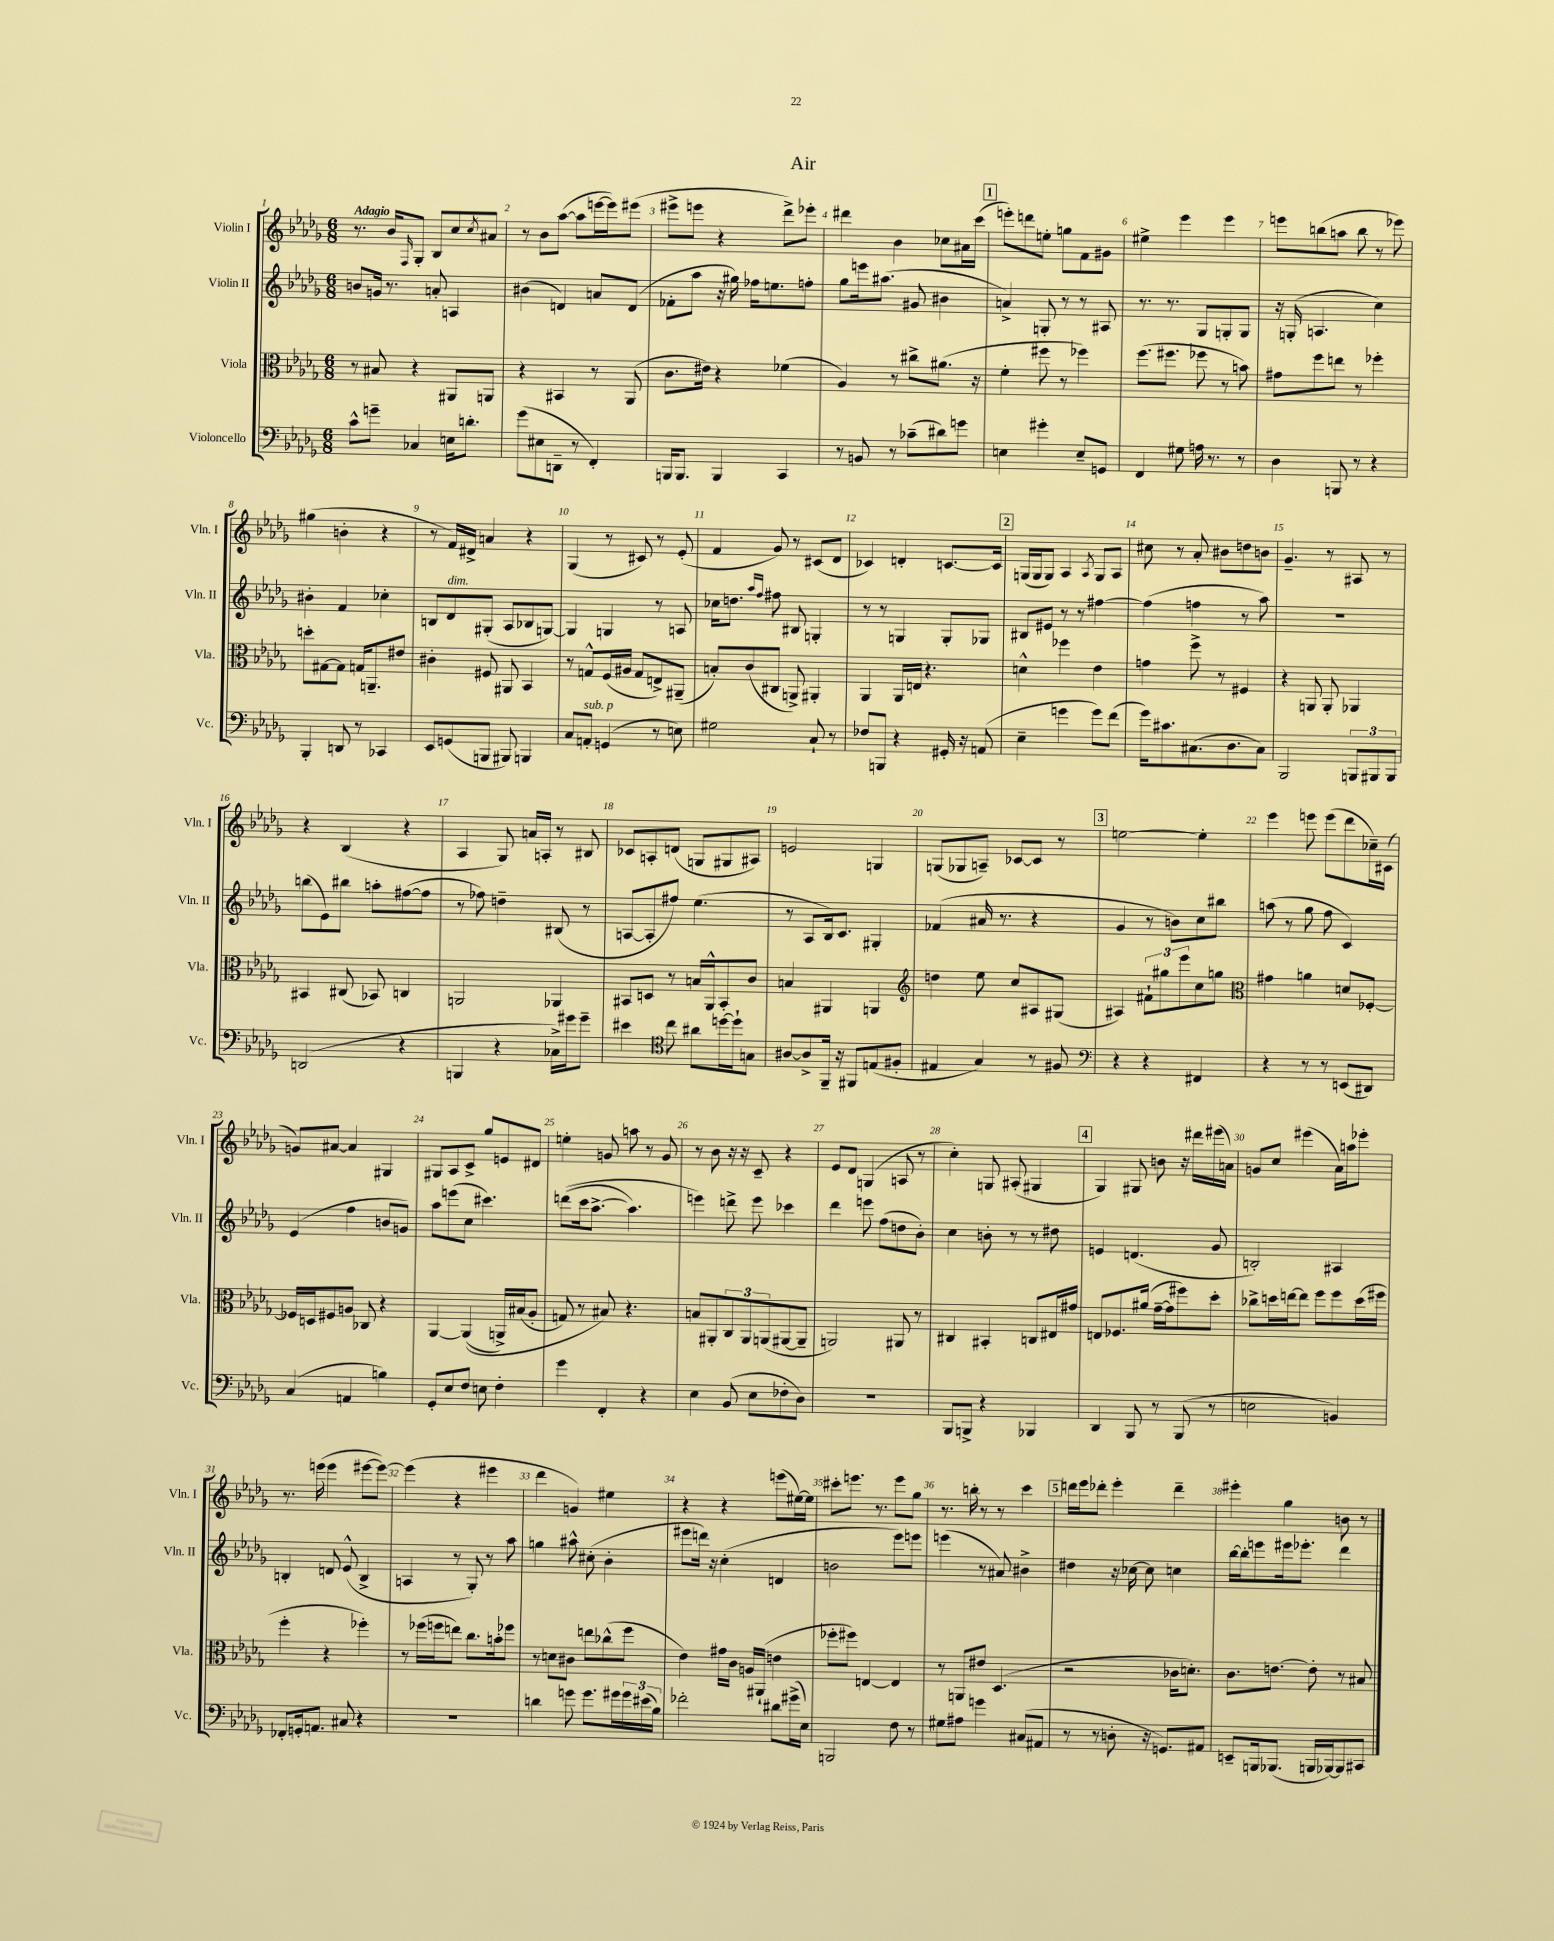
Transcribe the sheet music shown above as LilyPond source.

\header { title = "Air" }
<<
\new StaffGroup <<
\new Staff = "s0" \with { instrumentName = "Violin I" shortInstrumentName = "Vln. I" } {
    \clef treble \key des \major \numericTimeSignature \time 6/8 \tempo "Adagio"
    r8. bes'16 \grace { f16 } ges8-. bes8 c''8 \acciaccatura { c''8 } ais'8 |
    r8 bes'8 aes''8~( aes''8 e'''16~ e'''16) eis'''8( |
    eis'''8-> e'''8 r4 des'''8->) ees'''8-. |
    dis'''4 bes'4 ces''8 ais'16 c'''16( |
    \mark \markup { \box "1" } e'''8-.) d'''8 e''8-. g''8 f'8 gis'8 |
    eis''4-> ees'''4 ees'''4 |
    e'''8 b''8( a''8 b''8 r8 ees'''8) |
    gis''4( b'4-. r4 |
    r8 f'16) dis'16-> a'4 r4 |
    ges4( r8 cis'8) r8 ees'8-.( |
    f'4 ges'8) r8 cis'8( des'8 |
    ces'4) d'4-. c'8.~ c'16 |
    \mark \markup { \box "2" } g16( g16 g8) aes4 \acciaccatura { aes8 } g8 aes8 |
    cis''8 r8 aes'8-. bis'8 d''8 b'8 |
    ges'4.-- r8 ais8 r8 |
    r4 bes4( r4 |
    aes4 ges8) a'16 a16-. r8 bis8 |
    ces'8 a8-. d'8( g8 gis8 ais8) |
    e'2 g4 |
    g8( ges8 a8--) ces'8~ ces'8 r8 |
    \mark \markup { \box "3" } e''2~ e''4-. |
    ees'''4 e'''8 e'''8( des'''8 ces''16--) cis'16( |
    g'8) ais'8~ ais'4 gis4 |
    gis8 aes8 c'8-> ges''8 e'8 dis'8 |
    e''4-. g'8 a''8 r8 g'8 |
    r8 bes'8 r16 r16 c'8-- r4 |
    ees'8 des'8 g4( a8 r8 |
    c''4-.) g8 ais8-.( gis4 |
    \mark \markup { \box "4" } ges4) gis8 b'8 r16 dis'''16 eis'''16( a'16) |
    g'8 c''8 eis'''4( aes'16) a''16 ees'''8-. |
    r8. e'''16( e'''4 eis'''8~ eis'''8~) |
    eis'''4( r4 eis'''4 |
    des'''4 g'4) eis''4 |
    r4 r4 e'''8( eis''16~) eis''16 |
    cis'''8-. e'''8. r8. e'''8 ges''8 |
    r8. b''16-. r8 r8 c'''4 |
    \mark \markup { \box "5" } d'''16 ees'''16 des'''8-. ees'''4-. des'''4-- |
    eis'''4-. ges''4 b'8 r8 \bar "|." |
}
\new Staff = "s1" \with { instrumentName = "Violin II" shortInstrumentName = "Vln. II" } {
    \clef treble \key des \major \numericTimeSignature \time 6/8
    b'8 g'16 r8. a'8-. a4 |
    bis'4( d'4) a'8 d'8( |
    fes'8-. aes''8 r16 gis''16) fes''16 e''8. f''8-. |
    ges''8 e'''16 ais''8.( gis'8 bis'4 |
    \mark \markup { \box "1" } a'4->) g8-. r8 r8 ais8 |
    r8. r8. ges8 g8-. g8 |
    r16 g16-.( a4. c''4) |
    bis'4-. f'4 ces''4-. |
    b8 des'8^\markup { \italic "dim." } gis8-.( aes8 bes8 g8~) |
    g4 g4 r8 a8 |
    ces''16 d''8. \grace { aes''16 f''16 } fis''8 bis8 g4-. |
    r8 r8 g4 g8-. ges8 |
    \mark \markup { \box "2" } bis8 eis'8 r8 r8 fis''4~ |
    fis''4( f''4 r8 aes''8) |
    R2. |
    b''8( ees'8) bis''8 a''8-. fis''8~( fis''8 |
    r8 fes''8) d''4-- bis8( r8 |
    a8~ a8-. fis''8) ees''4.( |
    r8 aes8 bes16) c'8. gis4-. |
    fes'4( ais'16 r8. r4 |
    \mark \markup { \box "3" } ges'4 r8 b'8) c''8 bis''8 |
    a''8( r8 ges''8 f''8 c'4) |
    ees'4( f''4 b'8 g'8) |
    aes''8 e'''8( c''8 cis'''4.) |
    d'''8(\( c'''16 aes''8.~-> aes''4.) |
    e'''4\) d'''8-> e'''8 ces'''4 |
    des'''4 e'''8 f''8( d''8 bes'8-.) |
    c''4 b'8-. r8 r8 dis''8 |
    \mark \markup { \box "4" } e'4 d'4.( ges'8 |
    b2-.) ais4 |
    b4-. d'8 ees'8-^( b4-> |
    a4 r8 ges8-.) r8 aes''8 |
    g''4 ais''8-^ cis''8-.( bes'4-. |
    eis'''8 d'''16) r16 c''4-.( d'4 |
    b'2 ees'''8) e'''8 |
    e'''4( r8 ais'8) bis'4-> |
    \mark \markup { \box "5" } dis''4 r16 ces''16~ ces''8 c''4 |
    bes''16~ bes''16-. e'''8 eis'''16 ees'''8.-. des'''4 \bar "|." |
}
\new Staff = "s2" \with { instrumentName = "Viola" shortInstrumentName = "Vla." } {
    \clef alto \key des \major \numericTimeSignature \time 6/8
    r8 bis8 r4 ais,8 a,8 |
    r4 bis,4 r8 aes,8( |
    c'8. eis'16) r4 fes'4( |
    aes4) r8 cis''8-> ais'8.( r16 |
    \mark \markup { \box "1" } f'4-. fis''8 r8 fes''4) |
    f''8.( fis''8. fes''8 r8 b'8) |
    gis'8 f''8 e''8 r8 fes''4-. |
    d''8-. gis8~ gis8 g16 a,8.-- eis'8 |
    cis'4-. fis8 ais,8 bes,4 |
    r8 g8-^ f16( ais16 g8 e8->) ais,8--( |
    b8-.) c'8( cis8 a,8->) ais,4-. |
    aes,4 aes,16 e16 r4. |
    \mark \markup { \box "2" } d'4-^ fes''4 ees'4 |
    g'4 f''8-> r8 fis4 |
    r4 a,8 a,8-. aes,4 |
    bis,4 cis8( bes,8) c4 |
    a,2 aes,4 |
    bis,8 d8 r8 b16 aes,16-^ bis,8-. c'8 |
    b4 ais,4 a,4 |
    \clef treble d''4 ees''8 c''8 ais8 gis8( |
    \mark \markup { \box "3" } ais4) \tuplet 3/2 { fis'8-! gis''8 ees'''8 } c''8 g''8 |
    \clef alto gis'4 a'4 d'8 fes8~-. |
    fes16 d16 fis8 a8 ces8 r4 |
    aes,4~ aes,4(\( a,16->) bis16( aes8-. |
    g8) r8 bis8\) r4. |
    b8 ais,8-. \tuplet 3/2 { c8 ais,8 a,8( } ais,8~ ais,8-- |
    a,2) ais,8 r8 |
    cis4 bis,4-. c8 eis16 gis'16 |
    \mark \markup { \box "4" } e8 fes8. ais'16( ges'16~-- ges'16 fis''8) des''8-. |
    ces''8-> d''16 e''16~ e''8 f''8 f''8 d''16( fis''16 |
    f''4-. r4 fes''4-.) |
    r8 fes''16( f''16 e''8) c''8. b'16-. fes''8 |
    r8 d'8 cis'8 e''8 ces''8-^( f''8 |
    ees'4) gis'16 c'16 a16 ais,16-!( e'4 |
    fes''8-. fis''8) e4~ e4 |
    r8 a,8 eis'8 des4.( |
    \mark \markup { \box "5" } r2 ces'16 d'8.-.) |
    c'8. e'8.~ e'8-. r8 bis8 \bar "|." |
}
\new Staff = "s3" \with { instrumentName = "Violoncello" shortInstrumentName = "Vc." } {
    \clef bass \key des \major \numericTimeSignature \time 6/8
    c'8-^ g'8-- ces4 e16 d'8.-. |
    ges'8( eis8 d,8-- r8 f,4-.) |
    b,,16 b,,8. b,,4 c,4 |
    r8 b,8 r8 ces'8--( dis'8) g'8 |
    \mark \markup { \box "1" } e4 gis'4-. e8-- g,8 |
    f,4 gis8 a16 r8. r8 |
    des4 b,,8 r8 r4 |
    bes,,4-. d,8 r8 ces,4 |
    ees,8 g,8( b,,8 bis,,8) b,,4 |
    c8 a,8-.^\markup { \italic "sub. p" } g,4( r8 e8) |
    gis2 c8-! r8 |
    fes8 b,,8 r4 gis,16-. r16 a,8( |
    \mark \markup { \box "2" } ees4-- g'4 g'8) f'8( |
    ges'16) cis'8. cis8.( des8. cis8) |
    bes,,2 \tuplet 3/2 { b,,8 bis,,8 bis,,8 } |
    d,2( r4 |
    b,,4 r4 ces16->) gis'16 gis'8-- |
    eis'4 \clef tenor c''8 ais'8 d''16~ d''16-! g8 |
    ais8~ ais8-> f,16-- r16 fis,8 e8( fis8-. |
    eis4 ges4) r8 fis8 |
    \mark \markup { \box "3" } \clef bass r4 r4 fis,4 |
    r4 r8 r8 e,8( dis,8) |
    c4( a,4 b4) |
    ges,8-. ees8 f8 e8 f4-. |
    ges'4 f,4-. r4 |
    ees4 bes,8( ees8 fes8-. des8) |
    R2. |
    bes,,8 b,,8-> r4 bes,,4 |
    \mark \markup { \box "4" } des,4 bes,,8 r8 bes,,8( r8 |
    e2 b,4) |
    fes,8-. g,16-. a,8. cis8 r4 |
    R2. |
    d'4 g'8 g'8. gis'16 \tuplet 3/2 { gis'16 eis'16( bes16) } |
    fes'2-. dis'8 gis'16->( ees16) |
    b,,2 f8 r8 |
    gis8 ais8 g'4 cis8( ais,8 |
    \mark \markup { \box "5" } r8 r8 d8-. r16 g,8.) ais,8 |
    e,8-- b,,16 bes,,8.( b,,16 bes,,16~) bes,,8 cis,8 \bar "|." |
}
>>
>>
\layout { \context { \Score \override BarNumber.break-visibility = ##(#f #t #t) barNumberVisibility = #all-bar-numbers-visible } }
